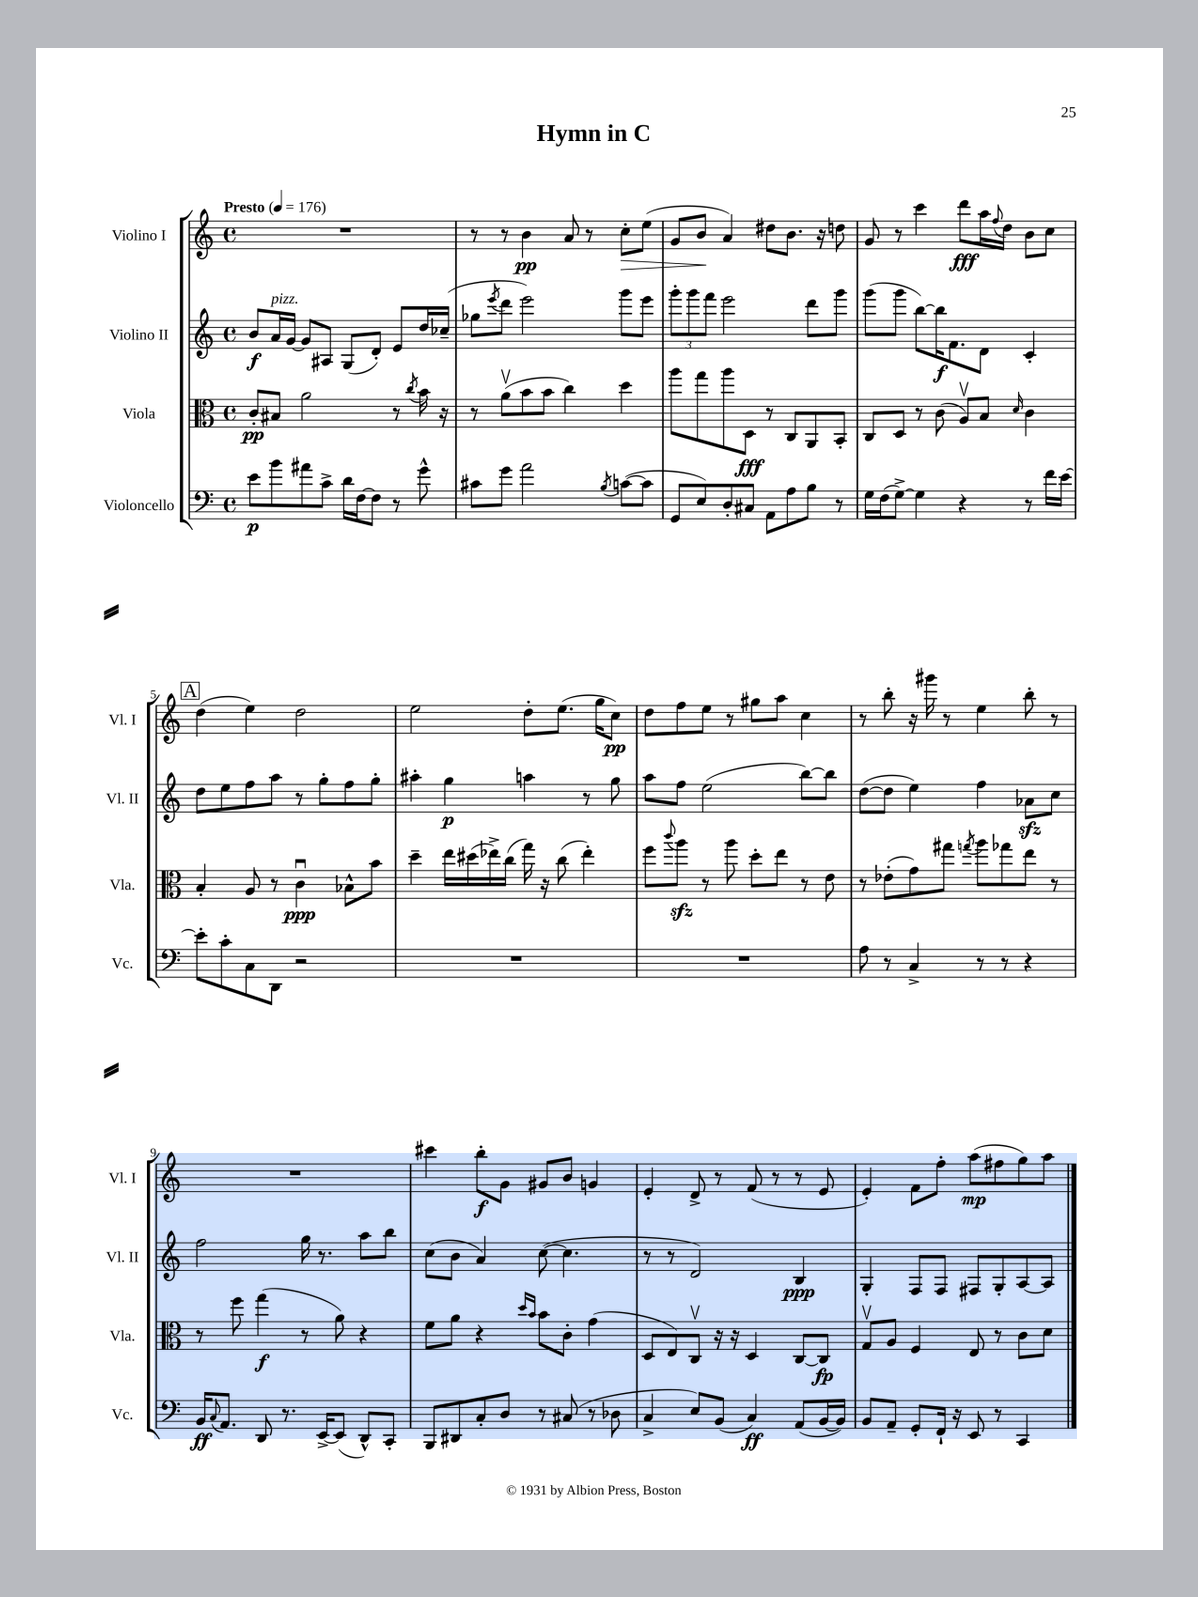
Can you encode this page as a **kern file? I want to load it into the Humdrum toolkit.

**kern	**kern	**kern	**kern
*staff4	*staff3	*staff2	*staff1
*clefF4	*clefC3	*clefG2	*clefG2
*k[]	*k[]	*k[]	*k[]
*M4/4	*M4/4	*M4/4	*M4/4
*met(c)	*met(c)	*met(c)	*met(c)
*MM176	*MM176	*MM176	*MM176
8e	8c'	8b	1r
8b	8B#	16a	.
.	.	[16g	.
8a#	2a	8g]	.
8c^	.	8A#	.
16d	.	(8G	.
[16F	.	.	.
8F]	.	8d')	.
8r	8r	8e	.
.	8qcc	.	.
8g^^	16b	16dd	.
.	16r	(16cc-~	.
=	=	=	=
8c#	8r	8gg-	8r
.	.	8qeee	.
8g	(8av	8ddd	8r
2a	8b	2eee)	4b
.	8b	.	.
.	4cc)	.	8a
.	.	.	8r
8qB	.	.	.
([8c	4dd	8ggg	8cc'
8c]	.	8eee	(8ee
=	=	=	=
8GG	8aa	12ggg'	8g
.	.	12ggg	.
8E)	8gg	.	8b
.	.	12fff	.
8D'	8aa	2eee	4a)
8C#	8D	.	.
8AA	8r	.	8dd#
8A	8C	.	8.b
8B	8AA	8ddd	.
.	.	.	16r
8r	8BB'	8ggg	8dd
=	=	=	=
16G	8C	(8ggg	8g
(16F	.	.	.
[8G^)	8D	8ggg	8r
4G]	8r	[8bb)	4ccc
.	(8c	16bb]	.
.	.	8.f	.
4r	8Av)	.	8ddd
.	8B	8d	16aa
.	.	.	8qqff
.	.	.	16dd
.	16qqd	.	.
8r	4c	4c'	8b
16f	.	.	8cc
[16e	.	.	.
=	=	=	=
8e']	4B'	8dd	(4dd
8c'	.	8ee	.
8C	8A	8ff	4ee)
8DD	8r	8aa	.
2r	4cu	8r	2dd
.	.	8gg'	.
.	8B-^^	8ff	.
.	8b	8gg'	.
=	=	=	=
1r	4dd~	4aa#'	2ee
.	16ee	4gg	.
.	(16dd#	.	.
.	16ee-^)	.	.
.	(16cc	.	.
.	16gg)	4aa	8dd'
.	16r	.	.
.	(8cc	.	(8.ee
.	4ee-')	8r	.
.	.	.	16gg
.	.	8gg	8cc)
=	=	=	=
1r	8ff	8aa	8dd
.	8qqccc	.	.
.	8aa	8ff	8ff
.	8r	(2ee	8ee
.	8aa	.	8r
.	8dd'	.	8gg#
.	8ee	.	8aa
.	8r	[8bb)	4cc
.	8e	8bb]	.
=	=	=	=
8A	8r	([8dd	8r
8r	(8e-'	8dd]	8bb'
4C^	8g)	4ee)	16r
.	.	.	16ggg#
.	8gg#	.	8r
.	8qgg	.	.
8r	8aa	4ff	4ee
8r	8gg-	.	.
4r	8ee	8a-	8bb'
.	8r	8cc	8r
=	=	=	=
16BB	8r	2ff	1r
8qqC	.	.	.
8.AA	.	.	.
.	8ff	.	.
8DD	(4gg	.	.
8.r	.	.	.
.	8r	16gg	.
[16EE^	.	8.r	.
(8EE]	8a)	.	.
8DD^^)	4r	8aa	.
8CC'	.	8bb	.
=	=	=	=
8BBB	8f	(8cc	4ccc#
8DD#	8a	8b	.
8C'	4r	4a)	8bb'
8D	.	.	8g
.	16qqdd	.	.
.	16qqb	.	.
8r	8b	([8cc	8g#
(8C#	8c'	4.cc]	8b
8r	(4g	.	4g
8D-	.	.	.
=	=	=	=
4C^	8D	8r	4e'
.	8E)	8r	.
8E)	8Cv	2d)	8d^
(8BB	16r	.	8r
.	16r	.	.
4C)	4D	.	(8f
.	.	.	8r
(8AA	[8C	4B	8r
[16BB	8C]	.	8e
16BB])	.	.	.
=	=	=	=
8BB	8Gv	4G'	4e')
8AA~	8A	.	.
8GG'	4F	8F	8f
16FF`	.	8F	8ff'
16r	.	.	.
8EE	8E	8F#	(8aa
8r	8r	8G'	8ff#
4CC	8c	[8A	8gg)
.	8d	8A]	8aa
==	==	==	==
*-	*-	*-	*-
